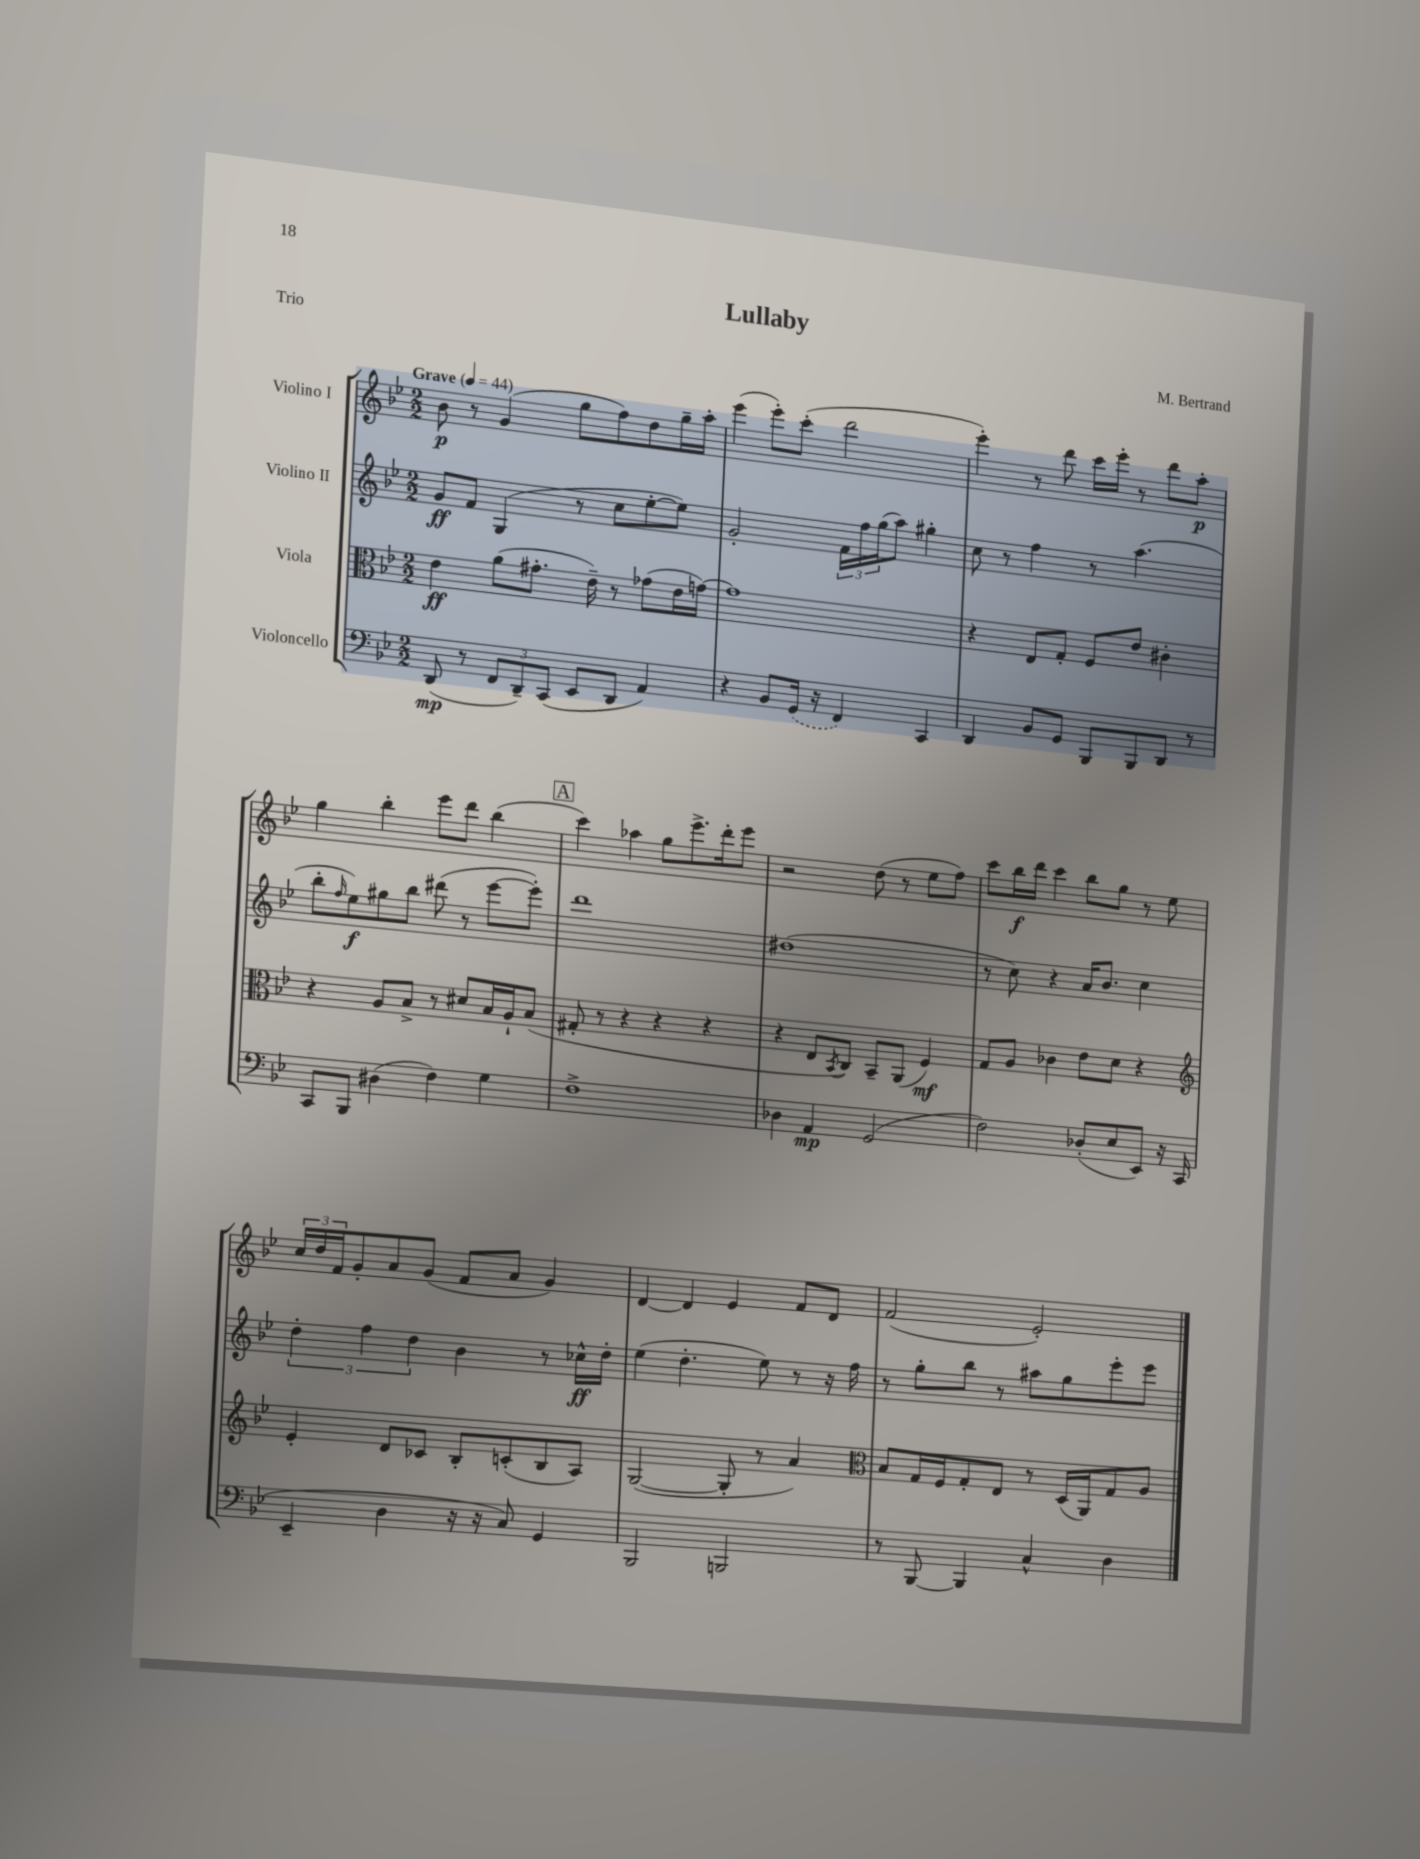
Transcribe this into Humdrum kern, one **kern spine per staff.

**kern	**dynam	**kern	**dynam	**kern	**dynam	**kern	**dynam
*part4	*part4	*part3	*part3	*part2	*part2	*part1	*part1
*staff4	*staff4	*staff3	*staff3	*staff2	*staff2	*staff1	*staff1
*I"Violoncello	*	*I"Viola	*	*I"Violino II	*	*I"Violino I	*
*clefF4	*	*clefC3	*	*clefG2	*	*clefG2	*
*k[b-e-]	*	*k[b-e-]	*	*k[b-e-]	*	*k[b-e-]	*
*M2/2	*	*M2/2	*	*M2/2	*	*M2/2	*
*MM44	*	*MM44	*	*MM44	*	*MM44	*
=1	=1	=1	=1	=1	=1	=1	=1
!	!	!	!	!	!	!LO:TX:a:B:t=Grave	!
(8DD/	mp	4e-\	ff	8g/L	ff	8b-\	p
8r	.	.	.	8f/J	.	8r	.
12FF/L	.	(8a\L	.	(4G/	.	(4g/	.
12DD~/)	.	.	.	.	.	.	.
.	.	8.g#X'\J	.	.	.	.	.
(12CC/J	.	.	.	.	.	.	.
8EE-/L	.	.	.	8r	.	8gg\L	.
.	.	16e-~\)	.	.	.	.	.
8DD/J	.	8r	.	8cc\L	.	8ff\)	.
4AA/)	.	(8g-X\L	.	[8ee-'\	.	8dd\	.
.	.	16e-\L	.	8ee-\J])	.	16gg~\L	.
.	.	[16gn\JJ)	.	.	.	16aa'\JJ	.
=2	=2	=2	=2	=2	=2	=2	=2
4r	.	1g]	.	2g'/	.	(4eee-\	.
8BB-/L	.	.	.	.	.	8eee-'\L)	.
(16GG/Jk	.	.	.	.	.	(8ccc'\J	.
16r	.	.	.	.	.	.	.
4FF/)	.	.	.	24f\LL	.	2ddd\	.
.	.	.	.	24ff\	.	.	.
.	.	.	.	(24gg\J	.	.	.
.	.	.	.	8aa\J)	.	.	.
4CC/	.	.	.	4gg#X'\	.	.	.
=3	=3	=3	=3	=3	=3	=3	=3
4DD/	.	4r	.	8cc\	.	4eee-'\)	.
.	.	.	.	8r	.	.	.
8BB-/L	.	8E-/L	.	4ff\	.	8r	.
8GG/J	.	8G'/J	.	.	.	8ddd\	.
8BBB-/L	.	8F/L	.	8r	.	16ccc\LL	.
.	.	.	.	.	.	16eee-'\JJ	.
8BBB-/	.	8e-/J	.	(4.aa\	.	8r	.
8DD/J	.	4c#X'\	.	.	.	8ddd\L	.
8r	.	.	.	.	.	8aa'\J	p
!!LO:LB:g=z
=4	=4	=4	=4	=4	=4	=4	=4
8CC/L	.	4r	.	8bb-'\L	.	4gg\	.
.	.	.	.	16qqff/	.	.	.
8BBB-/J	.	.	.	8ee-\)	f	.	.
(4D#X\	.	8A/L	.	8gg#X\	.	4bb-'\	.
.	.	8B-^/J	.	8bb-\J	.	.	.
4F\)	.	8r	.	(8ddd#X\	.	8eee-\L	.
.	.	8d#X/L	.	8r	.	8ddd\J	.
4G\	.	16B-/L	.	[8eee-\L	.	(4bb-\	.
.	.	16A`/J	.	.	.	.	.
.	.	(8B-/J	.	8eee-'\J])	.	.	.
!!LO:REH:place=s1:t=A
=5	=5	=5	=5	=5	=5	=5	=5
1F^	.	8G#X'/	.	1ddd	.	4ccc\)	.
.	.	8r	.	.	.	.	.
.	.	4r	.	.	.	4aa-X\	.
.	.	4r	.	.	.	8gg\L	.
.	.	.	.	.	.	8.eee-^\	.
.	.	4r	.	.	.	.	.
.	.	.	.	.	.	16ddd'\k	.
.	.	.	.	.	.	8eee-\J	.
=6	=6	=6	=6	=6	=6	=6	=6
4D-X\	.	4r	.	(1dd#X	.	2r	.
4AA/	mp	8E-/L	.	.	.	.	.
.	.	8qBB-/	.	.	.	.	.
.	.	8C/J)	.	.	.	.	.
(2GG/	.	8BB-~/L	.	.	.	(8dd\	.
.	.	(8AA/J	.	.	.	8r	.
.	.	4F/)	mf	.	.	8ee-\L	.
.	.	.	.	.	.	8ff\J)	.
=7	=7	=7	=7	=7	=7	=7	=7
2F\)	.	8G/L	.	8r	.	8ccc\L	.
.	.	8A/J	.	8cc\)	.	16bb-\L	f
.	.	.	.	.	.	16ddd\JJ	.
.	.	4c-X\	.	4r	.	4ccc\	.
(8D-X'/L	.	8e-\L	.	16a/KL	.	8bb-\L	.
.	.	.	.	8.b-/J	.	.	.
8E-/	.	8d\J	.	.	.	8gg\J	.
8EE-/J)	.	4r	.	4cc\	.	8r	.
16r	.	.	.	.	.	8ee-\	.
(16CC/	.	.	.	.	.	.	.
!!LO:LB:g=z
=8	=8	=8	=8	=8	=8	=8	=8
*	*	*clefG2	*	*	*	*	*
4EE-~/	.	4e-'/	.	6dd'\	.	24cc/LL	.
.	.	.	.	.	.	24dd/	.
.	.	.	.	.	.	24f/J	.
.	.	.	.	.	.	8g'/	.
.	.	.	.	6ff\	.	.	.
4D\	.	8d/L	.	.	.	8a/	.
.	.	.	.	6dd\	.	.	.
.	.	8c-X/J	.	.	.	(8g/J	.
16r	.	8B-'/L	.	4b-\	.	8f/L	.
16r	.	.	.	.	.	.	.
8C/)	.	(8cn'/	.	.	.	8a/J	.
4GG/	.	8B-/	.	8r	.	4g/)	.
.	.	8A/J)	.	16cc-X^^\LL	ff	.	.
.	.	.	.	16dd'\JJ	.	.	.
=9	=9	=9	=9	=9	=9	=9	=9
2BBB-/	.	([2G/	.	(4ee-\	.	[4d/	.
.	.	.	.	4.dd'\	.	4d/]	.
2BBBn/	.	8G'/]	.	.	.	4e-/	.
.	.	8r	.	8ee-\)	.	.	.
.	.	4a/)	.	8r	.	8f/L	.
.	.	.	.	16r	.	8d/J	.
.	.	.	.	16ff\	.	.	.
=10	=10	=10	=10	=10	=10	=10	=10
*	*	*clefC3	*	*	*	*	*
8r	.	8B-/L	.	8r	.	(2f/	.
[8BBB-/	.	16G/L	.	8gg'\L	.	.	.
.	.	16F/J	.	.	.	.	.
4BBB-/]	.	8G'/	.	8bb-\J	.	.	.
.	.	8E-/J	.	8r	.	.	.
4C^^/	.	8r	.	8aa#X\L	.	2e-'/)	.
.	.	(16D/LL	.	8gg\	.	.	.
.	.	16AA/J)	.	.	.	.	.
4D\	.	8G/	.	8eee-'\	.	.	.
.	.	8A/J	.	8eee-\J	.	.	.
==	==	==	==	==	==	==	==
*-	*-	*-	*-	*-	*-	*-	*-
